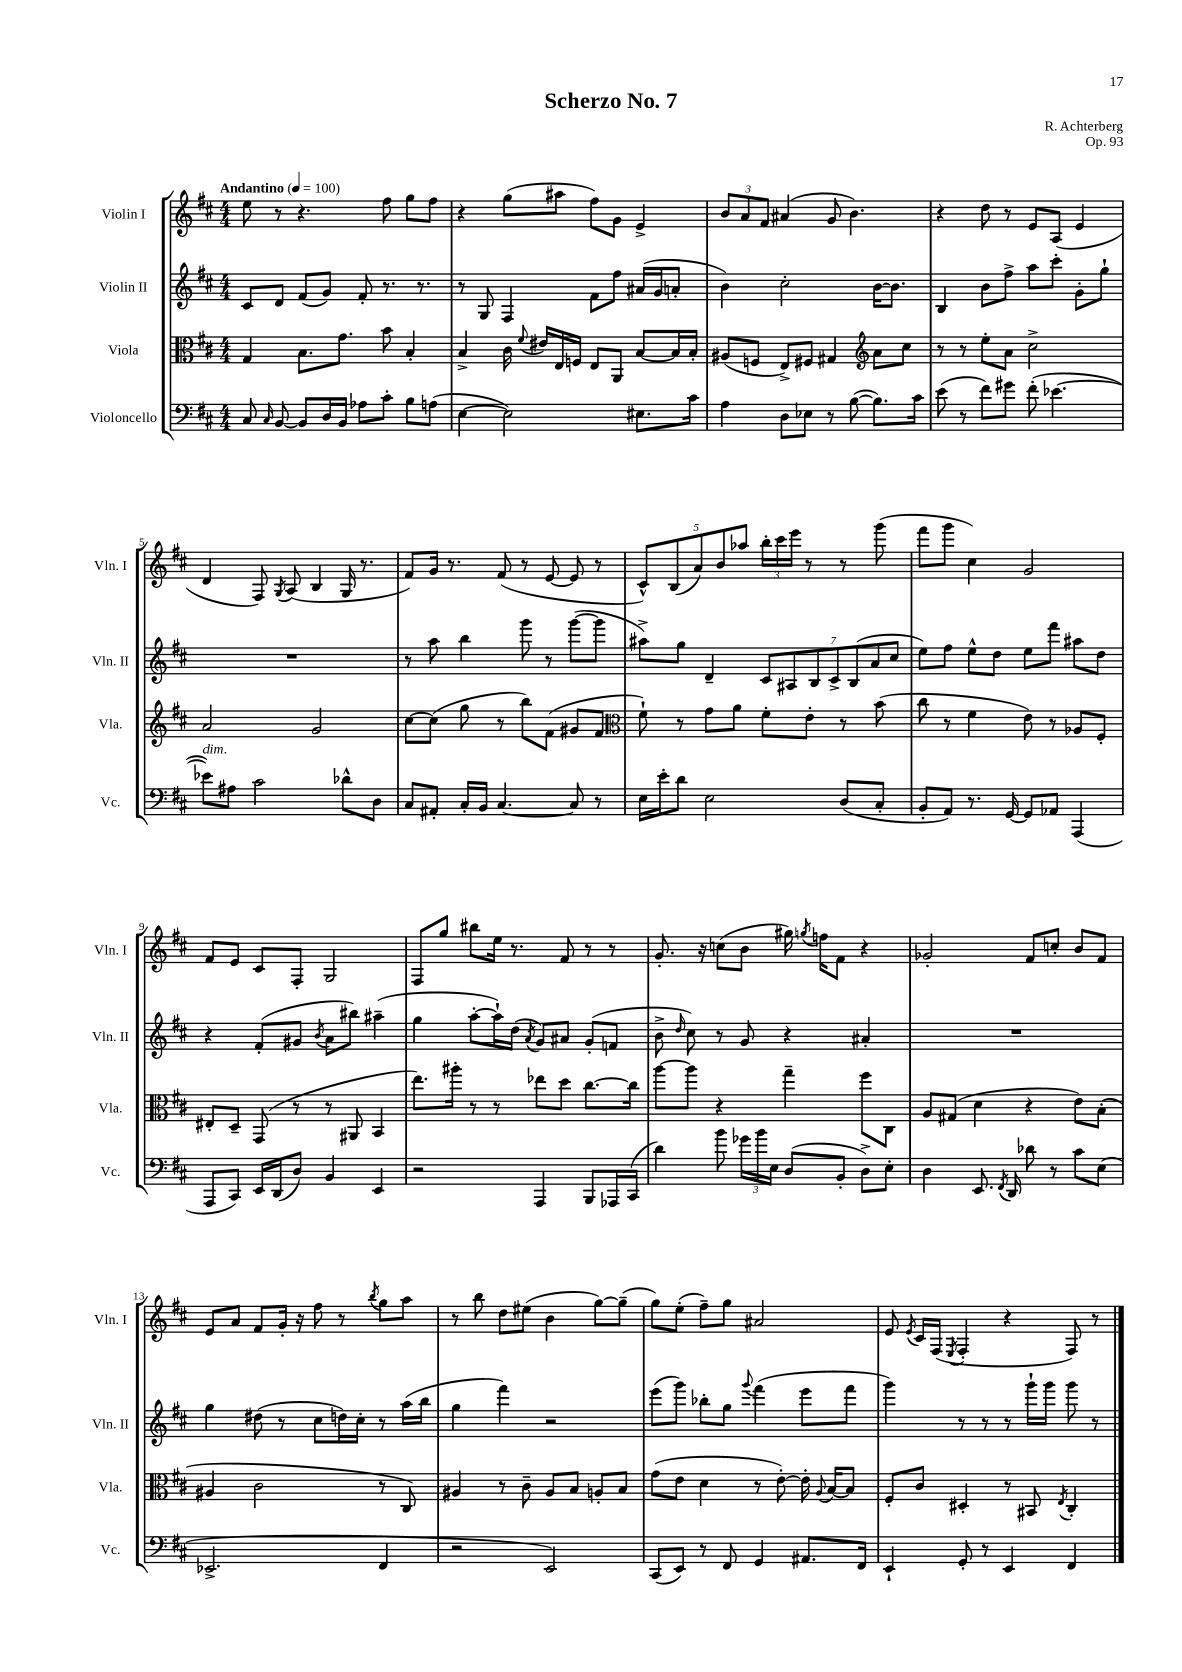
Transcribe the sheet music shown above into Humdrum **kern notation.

**kern	**kern	**kern	**kern
*staff4	*staff3	*staff2	*staff1
*clefF4	*clefC3	*clefG2	*clefG2
*k[f#c#]	*k[f#c#]	*k[f#c#]	*k[f#c#]
*M4/4	*M4/4	*M4/4	*M4/4
*MM100	*MM100	*MM100	*MM100
8C#	4G	8c#	8ee
16qqC#	.	.	.
[8BB	.	8d	8r
8BB]	8.B	(8f#	4.r
16D	.	8g)	.
16BB	8.g	.	.
8A-	.	8f#'	.
8c#'	8b	8.r	8ff#
8B	4B'	.	8gg
.	.	8.r	.
(8A	.	.	8ff#
=	=	=	=
[4E	4B^	8r	4r
.	.	8G	.
2E])	16c#	4F#	(8gg
.	8qqf#	.	.
.	16e#	.	.
.	16E	.	8aa#
.	16F	.	.
.	8E	8f#	8ff#)
.	8AA	8ff#	8g
8.E#	[8B	(16a#	4e^
.	.	16g	.
.	16B]	8a'	.
16c#	16B'	.	.
=	=	=	=
4A	(8A#	4b)	12b
.	.	.	12a
.	8F	.	.
.	.	.	12f#
8D	8E^)	2cc#'	(4a#
8E-	8F#	.	.
8r	4G#	.	8g
([8B	.	.	4.b)
*	*clefG2	*	*
8.B])	8a	[16b	.
.	.	8.b]	.
.	8cc#	.	.
16c#	.	.	.
=	=	=	=
(8e	8r	4B	4r
8r	8r	.	.
8f#)	8ee'	8b	8dd
8g#	8a	8ff#^	8r
(8f#'	2cc#^	8aa	8e
[4.e-	.	8ccc#'	(8A
.	.	8g'	4e
.	.	8gg`	.
=	=	=	=
8e-])	2a	1r	4d
8A#	.	.	.
2c#	.	.	8F#)
.	.	.	8qG
.	.	.	(8A
.	2g	.	4B
8d-^^	.	.	16G
.	.	.	8.r
8D	.	.	.
=	=	=	=
8C#	[8cc#	8r	8f#)
8AA#'	(8cc#]	8aa	16g
.	.	.	8.r
16C#'	8gg	4bb	.
16BB	.	.	.
[4.C#	8r	.	(8f#
.	8bb)	8ggg	8r
.	(8f#	8r	[8e
8C#]	8g#	([8ggg	8e]
8r	8f#	8ggg]	8r
=	=	=	=
*	*clefC3	*	*
16E	8f#`)	8aa#^)	10c#^^)
16e'	.	.	.
.	.	.	(10B
8d	8r	8gg	.
.	.	.	10a)
2E	8g	4d~	.
.	.	.	10b
.	8a	.	.
.	.	.	10aa-
.	8f#'	14c#	24bb'
.	.	.	24ccc#
.	.	14A#	.
.	.	.	24eee
.	8e'	.	8r
.	.	14B	.
.	.	14c#^	.
(8D	8r	.	8r
.	.	(14B	.
.	.	14a	.
8C#'	(8b	.	(8ggg
.	.	14cc#	.
=	=	=	=
8BB'	8cc#	8ee)	8fff#
8AA)	8r	8ff#	8ggg
8.r	4f#	8ee^^	4cc#)
.	.	8dd	.
[16GG	.	.	.
8GG]	8e)	8ee	2g
8AA-	8r	8fff#	.
(4AAA	8A-	8aa#	.
.	8F#'	8dd	.
=	=	=	=
8AAA	8E#'	4r	8f#
8CC#)	8D~	.	8e
16EE	(8GG	(8f#'	8c#
(16DD	.	.	.
8D)	8r	8g#	8F#'
.	.	8qb	.
4BB	8r	8a	2G
.	8AA#	8bb#)	.
4EE	4BB	(4aa#~	.
=	=	=	=
2r	8.ee)	4gg	8F#
.	.	.	8gg
.	16aa#'	.	.
.	8r	[8aa'	8bb#
.	8r	16aa`])	16ee
.	.	(16dd	8.r
.	.	8qa	.
4AAA	8ee-	8g)	.
.	8dd	8a#	8f#
8BBB	[8.cc#	(8g'	8r
16AAA-	.	8f	8r
(16CC#	16cc#]	.	.
=	=	=	=
4d)	[8aa	8b^	8.g'
.	.	16qqdd	.
.	8aa]	8cc#)	.
.	.	.	16r
8b	4r	8r	(8cc
24g-	.	8g	8b
24b	.	.	.
24E	.	.	.
(8D	4gg~	4r	16gg#)
.	.	.	8qgg
.	.	.	16ff
8BB'	.	.	8f#
8D^)	8ff#	4a#'	4r
8E'	8C#	.	.
=	=	=	=
4D	8A	1r	2g-'
.	(8G#	.	.
8.EE	4d	.	.
8qFF#	.	.	.
16DD	.	.	.
8d-	4r	.	8f#
8r	.	.	8cc'
8c#	8e)	.	8b
(8E	(8B'	.	8f#
=	=	=	=
2.EE-^	4A#	4gg	8e
.	.	.	8a
.	2c#	(8dd#	8f#
.	.	8r	16g'
.	.	.	16r
.	.	8cc#	8ff#
.	.	16dd)	8r
.	.	16cc#'	.
.	.	.	8qbb
4FF#	8r	8r	8gg
.	8C#)	(16aa	8aa
.	.	16bb	.
=	=	=	=
2r	4A#	4gg	8r
.	.	.	8bb
.	8r	4fff#)	8dd
.	8c#~	.	(8ee#
2EE)	8A#	2r	4b
.	8B	.	.
.	8A'	.	[8gg)
.	8B	.	(8gg~]
=	=	=	=
(8CC#	(8g	(8eee	8gg)
8EE)	8e	8ggg)	(8ee'
8r	4d	8bb-'	8ff#~)
8FF#	.	8gg	8gg
.	.	8qqggg	.
4GG	8r	(4fff#	2a#
.	[8e')	.	.
8.AA#	16e']	8eee	.
.	8qqA	.	.
.	[16B	.	.
.	8B]	8fff#	.
16FF#	.	.	.
=	=	=	=
4EE`	8F#'	4ggg)	8e
.	.	.	8qe
.	8c#	.	16c#
.	.	.	(16F#
.	.	.	8qE
8GG'	4D#'	8r	4F#'
8r	.	8r	.
4EE	8r	8r	4r
.	8BB#	16ggg`	.
.	.	16ggg	.
.	8qE	.	.
4FF#	4C#'	8ggg	8F#)
.	.	8r	8r
==	==	==	==
*-	*-	*-	*-
